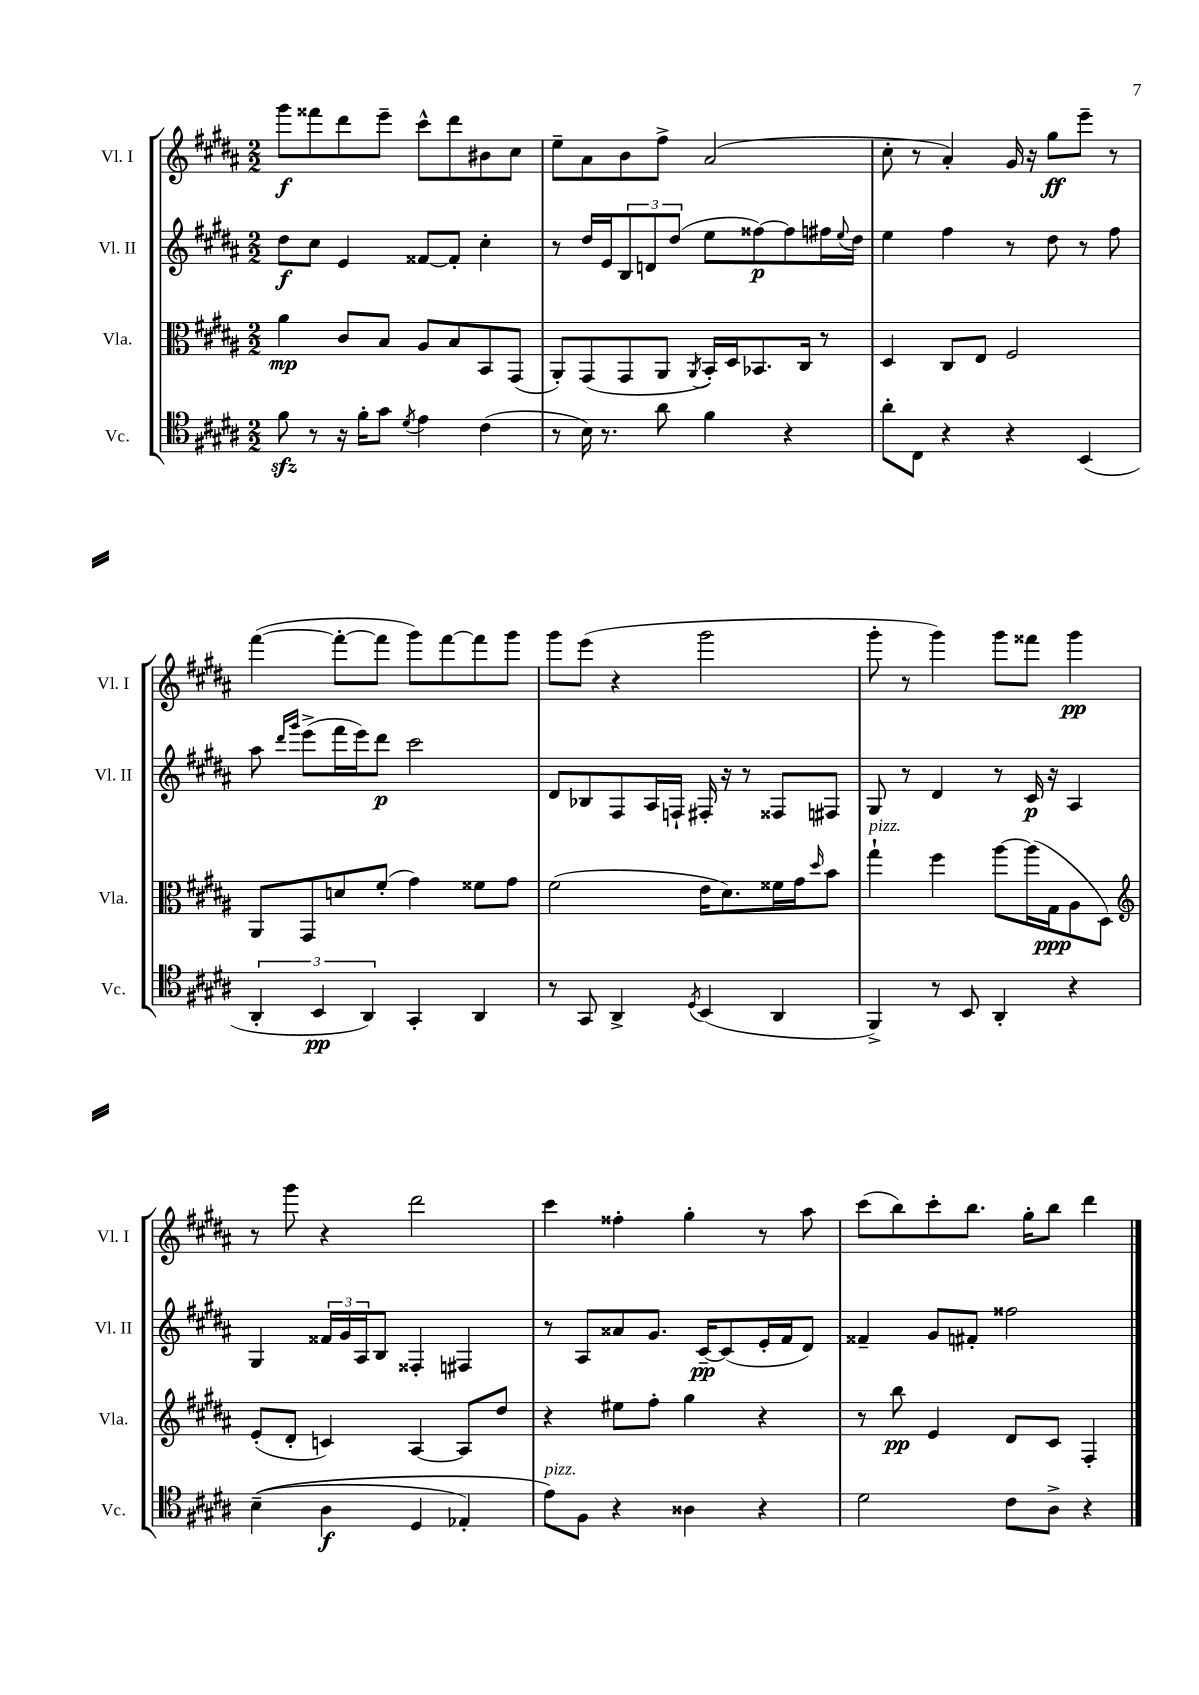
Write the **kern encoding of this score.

**kern	**dynam	**kern	**dynam	**kern	**dynam	**kern	**dynam
*part4	*part4	*part3	*part3	*part2	*part2	*part1	*part1
*staff4	*staff4	*staff3	*staff3	*staff2	*staff2	*staff1	*staff1
*I"Vc.	*	*I"Vla.	*	*I"Vl. II	*	*I"Vl. I	*
*I'Vc.	*	*I'Vla.	*	*I'Vl. II	*	*I'Vl. I	*
*clefC4	*	*clefC3	*	*clefG2	*	*clefG2	*
*k[f#c#g#d#a#]	*	*k[f#c#g#d#a#]	*	*k[f#c#g#d#a#]	*	*k[f#c#g#d#a#]	*
*M2/2	*	*M2/2	*	*M2/2	*	*M2/2	*
=1	=1	=1	=1	=1	=1	=1	=1
8f#zz\	.	4a#\	mp	8dd#\L	f	8ggg#\L	f
8r	.	.	.	8cc#\J	.	8fff##X\	.
16r	.	8c#/L	.	4e/	.	8ddd#\	.
16f#'\KL	.	.	.	.	.	.	.
8g#\J	.	8B/J	.	.	.	8eee~\J	.
8qd#/	.	.	.	.	.	.	.
4e\	.	8A#/L	.	[8f##X/L	.	8ccc#^^\L	.
.	.	8B/	.	8f##'/J]	.	8ddd#\	.
(4c#\	.	8BB/	.	4cc#'\	.	8b#X\	.
.	.	(8GG#/J	.	.	.	8cc#\J	.
=2	=2	=2	=2	=2	=2	=2	=2
8r	.	8AA#'/L)	.	8r	.	8ee~\L	.
16B\)	.	(8GG#/	.	16dd#/LL	.	8a#\	.
8.r	.	.	.	16e/J	.	.	.
.	.	8GG#/	.	12B/	.	8b\	.
.	.	.	.	12dn/	.	.	.
8a#\	.	8AA#/J	.	.	.	8ff#^\J	.
.	.	.	.	(12dd#/J	.	.	.
.	.	8qAA#/	.	.	.	.	.
4f#\	.	16BB'/LL)	.	8ee\L	.	(2a#/	.
.	.	16D#/J	.	.	.	.	.
.	.	8.BB-X/	.	[8ff##X\)	p	.	.
4r	.	.	.	8ff##\]	.	.	.
.	.	16C#/Jk	.	.	.	.	.
.	.	8r	.	16ff#X\L	.	.	.
.	.	.	.	8qqee/	.	.	.
.	.	.	.	16dd#\JJ	.	.	.
=3	=3	=3	=3	=3	=3	=3	=3
8a#'\L	.	4D#/	.	4ee\	.	8cc#'\	.
8C#\J	.	.	.	.	.	8r	.
4r	.	8C#/L	.	4ff#\	.	4a#'/)	.
.	.	8E/J	.	.	.	.	.
4r	.	2F#/	.	8r	.	16g#/	.
.	.	.	.	.	.	16r	.
.	.	.	.	8dd#\	.	8gg#\L	ff
(4BB/	.	.	.	8r	.	8eee~\J	.
.	.	.	.	8ff#\	.	8r	.
!!LO:LB:g=z
=4	=4	=4	=4	=4	=4	=4	=4
6AA#'/	.	8AA#/L	.	8aa#\	.	([4fff#\	.
.	.	.	.	16qqddd#/LL	.	.	.
.	.	.	.	16qqggg#/JJ	.	.	.
.	.	8GG#/	.	(8eee^\L	.	.	.
6BB/	pp	.	.	.	.	.	.
.	.	8dn/	.	16fff#\L	.	8fff#'\L_	.
.	.	.	.	16eee\J)	.	.	.
6AA#/)	.	.	.	.	.	.	.
.	.	(8f#'/J	.	8ddd#\J	p	8fff#\J]	.
4GG#'/	.	4g#\)	.	2ccc#\	.	8ggg#\L)	.
.	.	.	.	.	.	[8fff#\	.
4AA#/	.	8f##X\L	.	.	.	8fff#\]	.
.	.	8g#\J	.	.	.	8ggg#\J	.
=5	=5	=5	=5	=5	=5	=5	=5
8r	.	(2f#\	.	8d#/L	.	8ggg#\L	.
8GG#/	.	.	.	8B-X/	.	(8eee\J	.
4AA#^/	.	.	.	8F#/	.	4r	.
.	.	.	.	16A#/L	.	.	.
.	.	.	.	16Fn`/JJ	.	.	.
8qD#/	.	.	.	.	.	.	.
(4BB/	.	16e\KL	.	16F#X'/	.	2ggg#\	.
.	.	8.d#\)	.	16r	.	.	.
.	.	.	.	8r	.	.	.
4AA#/	.	16f##X\L	.	8F##X/L	.	.	.
.	.	16g#\J	.	.	.	.	.
.	.	16qqdd#/	.	.	.	.	.
.	.	8b\J	.	8F#X/J	.	.	.
=6	=6	=6	=6	=6	=6	=6	=6
!	!	!LO:TX:a:i:t=pizz.	!	!	!	!	!
4FF#^/)	.	4gg#`\	.	8G#/	.	8ggg#'\	.
.	.	.	.	8r	.	8r	.
8r	.	4ff#\	.	4d#/	.	4ggg#\)	.
8BB/	.	.	.	.	.	.	.
4AA#'/	.	[8aa#\L	.	8r	.	8ggg#\L	.
.	.	(16aa#\L]	.	16c#/	p	8fff##X\J	.
.	.	16G#\J	ppp	16r	.	.	.
4r	.	8A#\	.	4A#/	.	4ggg#\	pp
.	.	8D#\J)	.	.	.	.	.
!!LO:LB:g=z
=7	=7	=7	=7	=7	=7	=7	=7
*	*	*clefG2	*	*	*	*	*
((4B~\	.	(8e'/L	.	4G#/	.	8r	.
.	.	8d#'/J	.	.	.	8ggg#\	.
4A#\	f	4cn/)	.	24f##X/LL	.	4r	.
.	.	.	.	24g#/	.	.	.
.	.	.	.	24A#/J	.	.	.
.	.	.	.	8B/J	.	.	.
4D#/	.	[4A#/	.	4F##X'/	.	2ddd#\	.
4E-X'/)	.	8A#/L]	.	4F#X/	.	.	.
.	.	8dd#/J	.	.	.	.	.
=8	=8	=8	=8	=8	=8	=8	=8
!LO:TX:a:i:t=pizz.	!	!	!	!	!	!	!
8e\L)	.	4r	.	8r	.	4ccc#\	.
8F#\J	.	.	.	8A#/L	.	.	.
4r	.	8ee#X\L	.	8a##X/	.	4ff##X'\	.
.	.	8ff#'\J	.	8.g#/J	.	.	.
4A##X\	.	4gg#\	.	.	.	4gg#'\	.
.	.	.	.	[16c#~/KL	pp	.	.
.	.	.	.	(8c#/]	.	.	.
4r	.	4r	.	16e'/L	.	8r	.
.	.	.	.	16f#/J	.	.	.
.	.	.	.	8d#/J)	.	8aa#\	.
=9	=9	=9	=9	=9	=9	=9	=9
2d#\	.	8r	.	4f##X~/	.	(8ccc#\L	.
.	.	8bb\	pp	.	.	8bb\)	.
.	.	4e/	.	8g#/L	.	8ccc#'\	.
.	.	.	.	8f#X'/J	.	8.bb\J	.
8c#\L	.	8d#/L	.	2ff##X\	.	.	.
.	.	.	.	.	.	16gg#'\KL	.
8A#^\J	.	8c#/J	.	.	.	8bb\J	.
4r	.	4F#'/	.	.	.	4ddd#\	.
==	==	==	==	==	==	==	==
*-	*-	*-	*-	*-	*-	*-	*-
